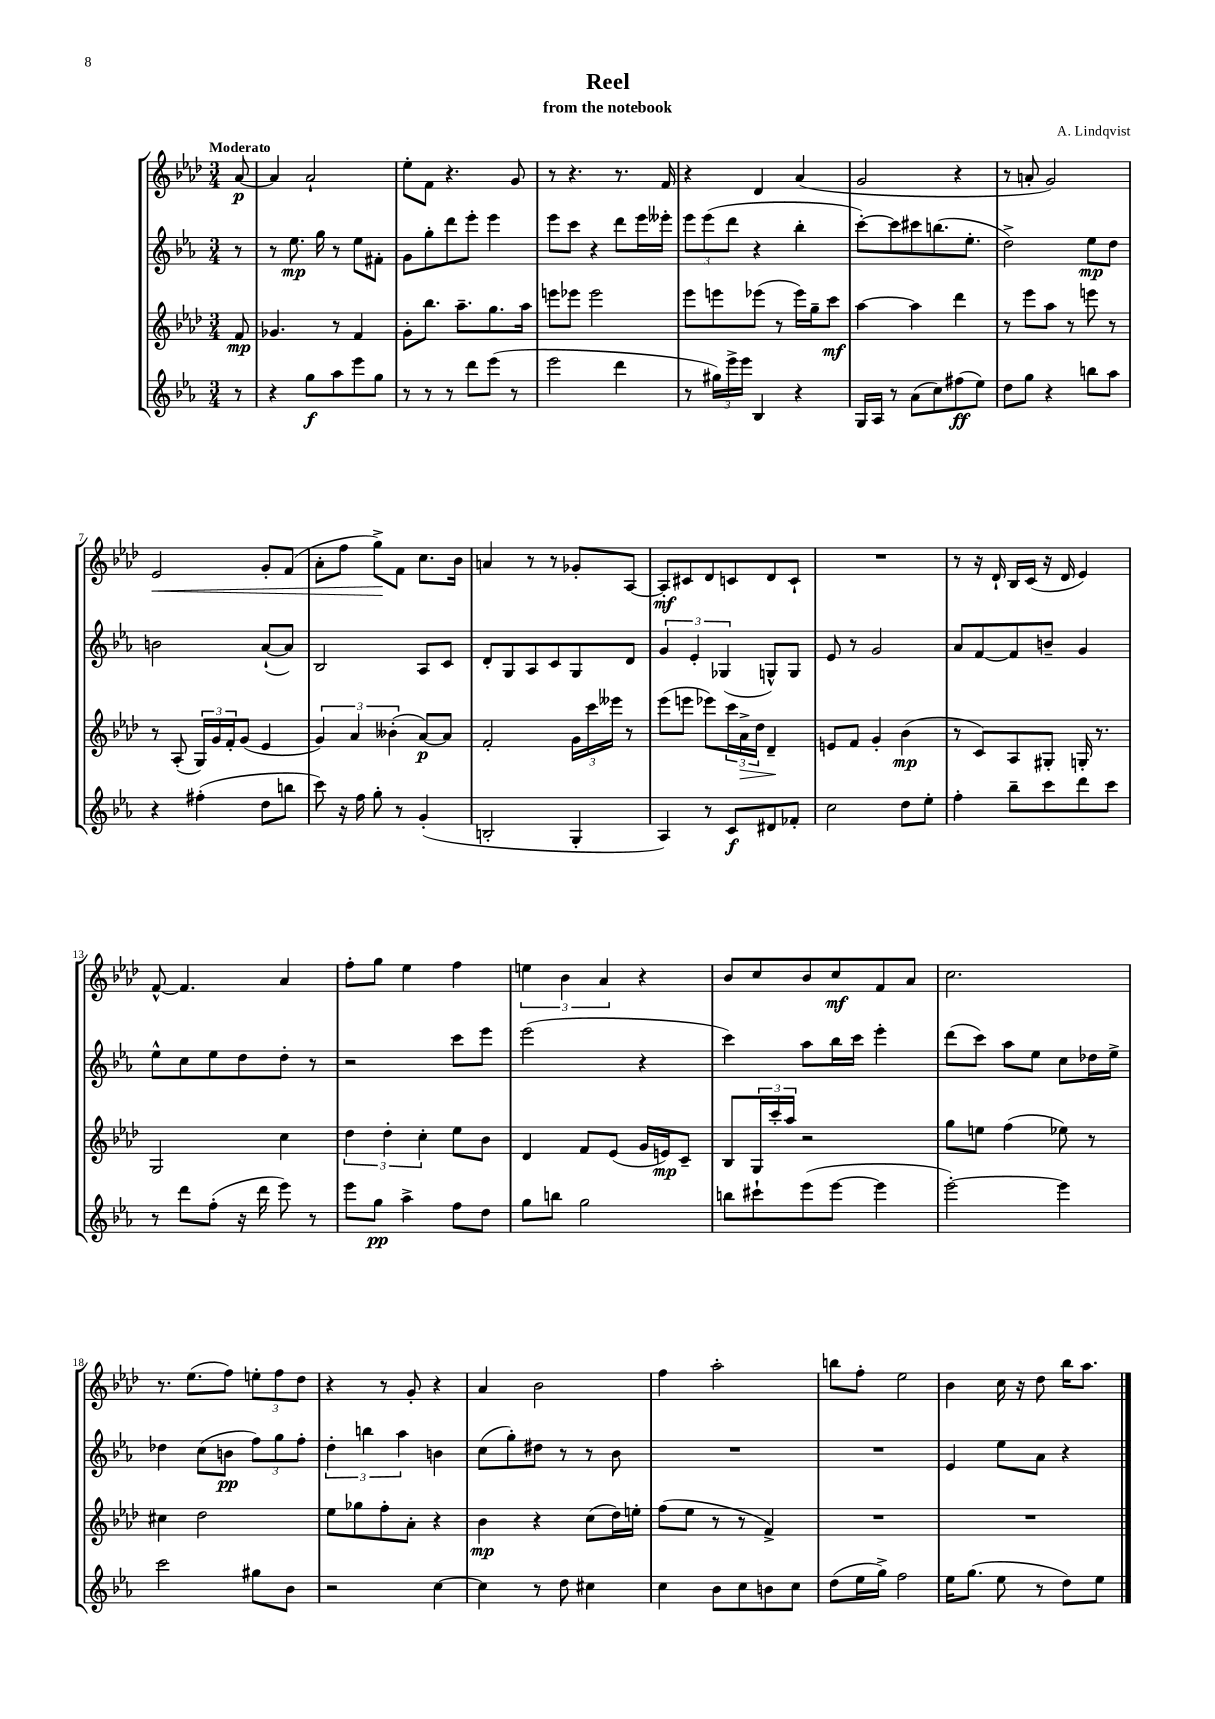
\header { title = "Reel" composer = "A. Lindqvist" subtitle = "from the notebook" }
<<
\new StaffGroup <<
\new Staff = "s0" {
    \clef treble \key aes \major \numericTimeSignature \time 3/4 \partial 8 \tempo "Moderato"
    aes'8~\p |
    aes'4 aes'2-! |
    ees''8-. f'8 r4. g'8 |
    r8 r4. r8. f'16 |
    r4 des'4 aes'4( |
    g'2 r4 |
    r8 a'8-. g'2) |
    ees'2\< g'8-. f'8( |
    aes'8-. f''8 g''8->\!) f'8 c''8. bes'16 |
    a'4 r8 r8 ges'8-. aes8~ |
    aes8-.\mf cis'8 des'8 c'8 des'8 c'8-! |
    R2. |
    r8 r16 des'16-! bes16 c'16( r16 des'16 ees'4) |
    f'8~-^ f'4. aes'4 |
    f''8-. g''8 ees''4 f''4 |
    \tuplet 3/2 { e''4 bes'4 aes'4 } r4 |
    bes'8 c''8 bes'8 c''8\mf f'8 aes'8 |
    c''2. |
    r8. ees''8.( f''8) \tuplet 3/2 { e''8-. f''8 des''8 } |
    r4 r8 g'8-. r4 |
    aes'4 bes'2 |
    f''4 aes''2-. |
    b''8 f''8-. ees''2 |
    bes'4 c''16 r16 des''8 bes''16 aes''8. \bar "|." |
}
\new Staff = "s1" {
    \clef treble \key ees \major \numericTimeSignature \time 3/4 \partial 8
    r8 |
    r8 ees''8.\mp g''16 r8 ees''8 fis'8-. |
    g'8 g''8-. d'''8 ees'''8-. ees'''4 |
    ees'''8 c'''8 r4 d'''8 ees'''16 eeses'''16-. |
    \tuplet 3/2 { ees'''8 ees'''8( d'''8 } r4 bes''4-. |
    c'''8~-.) c'''8 cis'''8 b''8.( ees''8.-. |
    d''2->) ees''8\mp d''8 |
    b'2 aes'8~-!( aes'8) |
    bes2 aes8 c'8 |
    d'8-. g8 aes8 c'8 g8 d'8 |
    \tuplet 3/2 { g'4 ees'4-. ges4( } g8-^) g8 |
    ees'8 r8 g'2 |
    aes'8 f'8~ f'8 b'8-- g'4 |
    ees''8-^ c''8 ees''8 d''8 d''8-. r8 |
    r2 c'''8 ees'''8 |
    ees'''2( r4 |
    c'''4) aes''8 bes''16 c'''16 ees'''4-. |
    d'''8( c'''8) aes''8 ees''8 c''8 des''16 ees''16-> |
    des''4 c''8( b'8\pp \tuplet 3/2 { f''8) g''8 f''8-. } |
    \tuplet 3/2 { d''4-. b''4 aes''4 } b'4 |
    c''8( g''8-.) dis''8 r8 r8 bes'8 |
    R2. |
    R2. |
    ees'4 ees''8 aes'8 r4 \bar "|." |
}
\new Staff = "s2" {
    \clef treble \key aes \major \numericTimeSignature \time 3/4 \partial 8
    f'8\mp |
    ges'4. r8 f'4 |
    g'8-. bes''8. aes''8.-- g''8. aes''16 |
    e'''8 ees'''8 ees'''2 |
    ees'''8 e'''8 ees'''8( r8 ees'''16) g''16-- c'''8\mf |
    aes''4~ aes''4 des'''4 |
    r8 ees'''8 aes''8 r8 e'''8 r8 |
    r8 aes8-.( \tuplet 3/2 { g16) g'16 f'16-. } g'8( ees'4 |
    \tuplet 3/2 { g'4) aes'4 beses'4-.( } aes'8~\p) aes'8 |
    f'2-. \tuplet 3/2 { g'16 c'''16 eeses'''16 } r8 |
    ees'''8( e'''8 ees'''8) \tuplet 3/2 { c'''16 aes'16->\> des''16 } des'4--\! |
    e'8 f'8 g'4-. bes'4\mp( |
    r8 c'8) aes8 gis8-. g16-. r8. |
    g2 c''4 |
    \tuplet 3/2 { des''4 des''4-. c''4-. } ees''8 bes'8 |
    des'4 f'8 ees'8( g'16 e'16\mp) c'8-- |
    bes8 \tuplet 3/2 { g16 c'''16-. aes''16 } r2 |
    g''8 e''8 f''4( ees''8) r8 |
    cis''4 des''2 |
    ees''8 ges''8 f''8-. aes'8-. r4 |
    bes'4\mp r4 c''8( des''16) e''16-. |
    f''8( ees''8 r8 r8 f'4->) |
    R2. |
    R2. \bar "|." |
}
\new Staff = "s3" {
    \clef treble \key ees \major \numericTimeSignature \time 3/4 \partial 8
    r8 |
    r4 g''8\f aes''8 ees'''8 g''8 |
    r8 r8 r8 d'''8 ees'''8( r8 |
    ees'''2 d'''4 |
    r8 \tuplet 3/2 { gis''16) ees'''16-> ees'''16 } bes4 r4 |
    g16 aes16 r8 aes'8( c''8) fis''8\ff( ees''8) |
    d''8 g''8 r4 b''8 aes''8 |
    r4 fis''4-.( d''8 b''8 |
    c'''8) r16 f''16 g''8-. r8 g'4-.( |
    b2-. g4-. |
    aes4) r8 c'8\f dis'8 fes'8-. |
    c''2 d''8 ees''8-. |
    f''4-. bes''8-- c'''8 d'''8 c'''8 |
    r8 d'''8 f''8-.( r16 d'''16 ees'''8) r8 |
    ees'''8 g''8\pp aes''4-> f''8 d''8 |
    g''8 b''8 g''2 |
    b''8 cis'''8-! ees'''8( ees'''8~ ees'''4 |
    ees'''2~-.) ees'''4 |
    c'''2 gis''8 bes'8 |
    r2 c''4~ |
    c''4 r8 d''8 cis''4 |
    c''4 bes'8 c''8 b'8 c''8 |
    d''8( ees''16 g''16->) f''2 |
    ees''16 g''8.( ees''8 r8 d''8) ees''8 \bar "|." |
}
>>
>>
